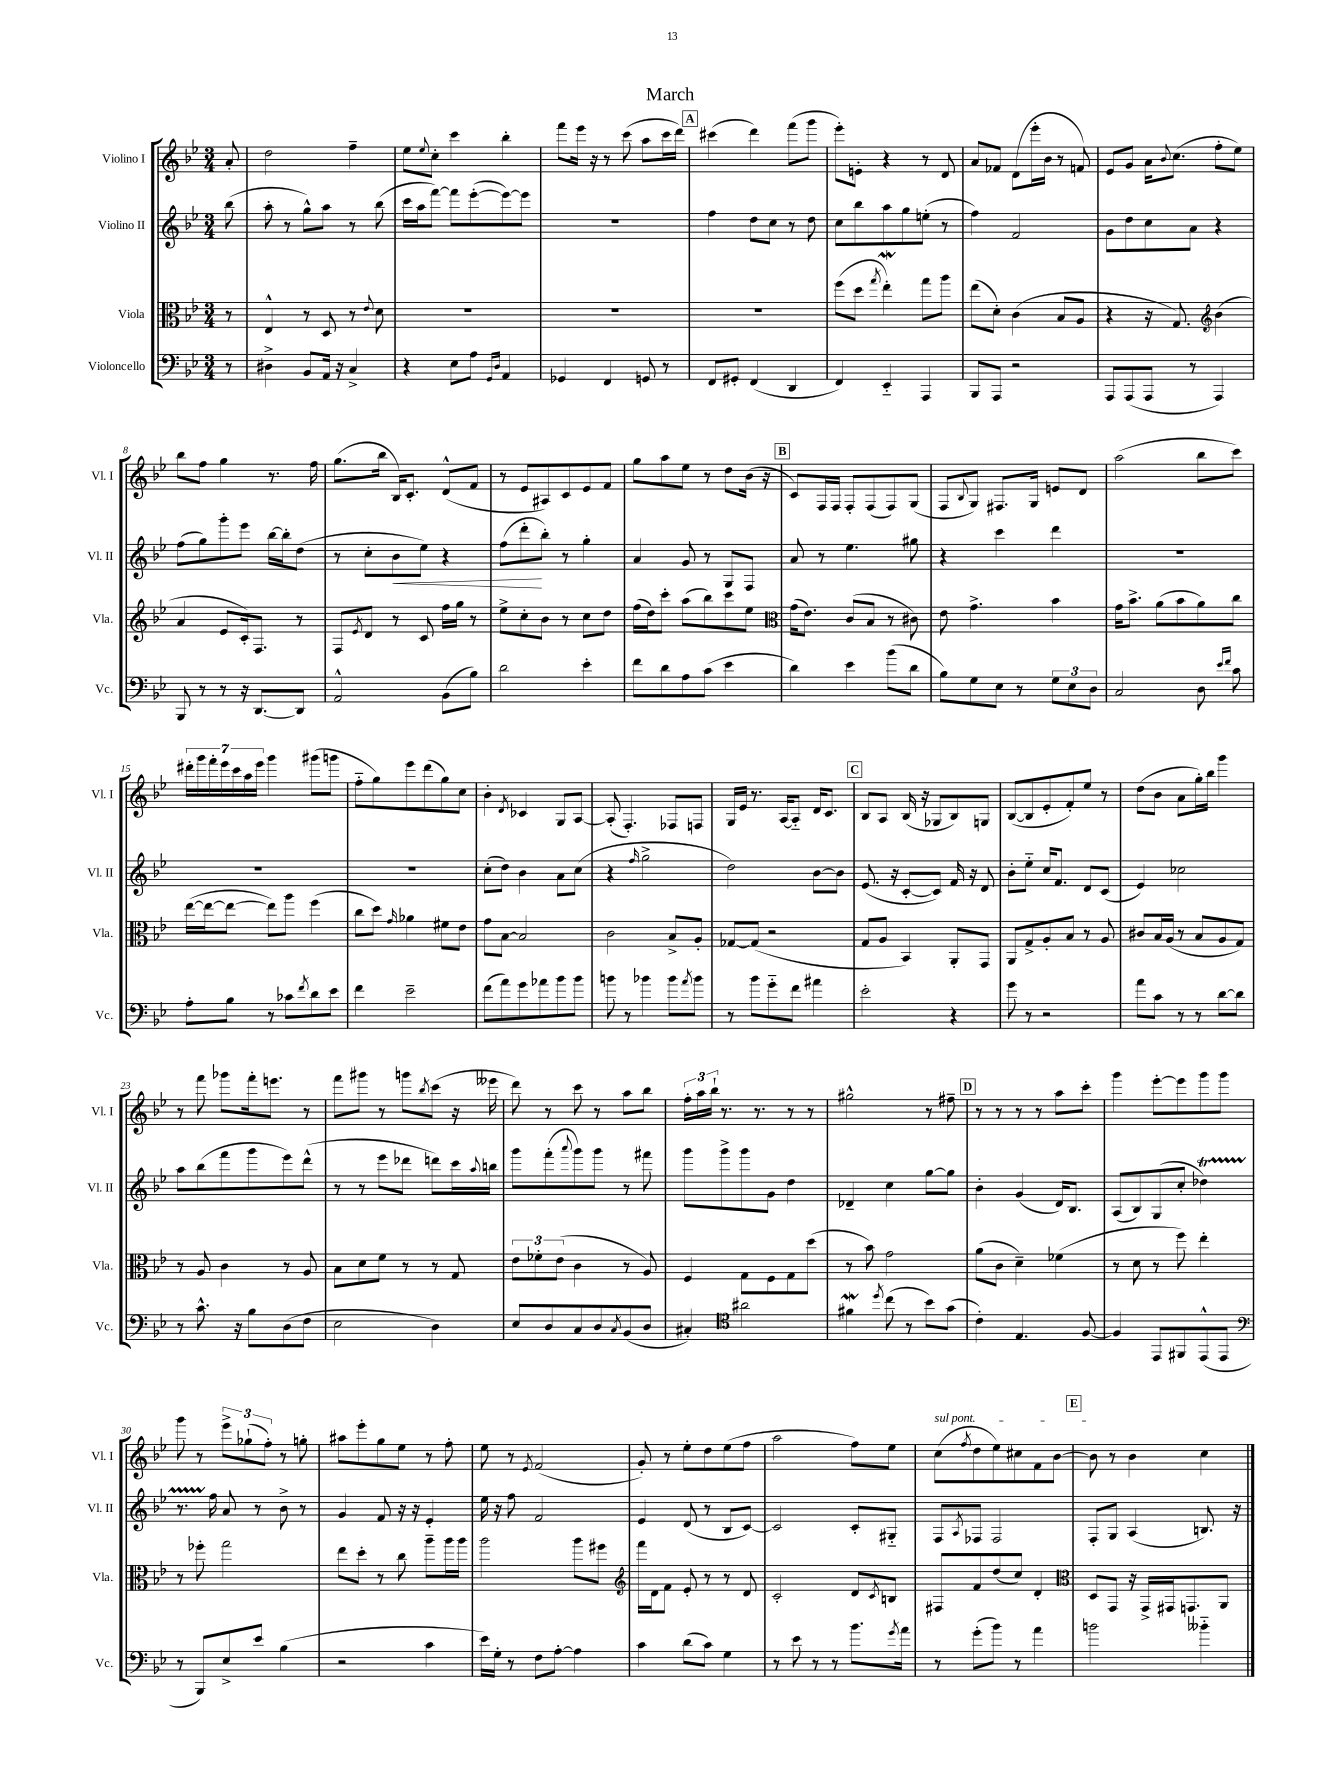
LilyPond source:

\header { title = "March" }
<<
\new StaffGroup <<
\new Staff = "s0" \with { instrumentName = "Violino I" shortInstrumentName = "Vl. I" } {
    \clef treble \key bes \major \numericTimeSignature \time 3/4 \partial 8
    a'8-. |
    d''2 f''4-- |
    ees''8 \appoggiatura { ees''8 } c''8-. c'''4 bes''4-. |
    f'''8 ees'''16 r16 r8 c'''8( a''8 c'''16 d'''16) |
    \mark \markup { \box "A" } cis'''4( d'''4) f'''8( g'''8 |
    ees'''8-.) e'8-. r4 r8 d'8 |
    a'8 fes'8 d'8( ees'''16-. bes'16 r8 f'8) |
    ees'8 g'8 a'16 \appoggiatura { bes'8 } c''8.( f''8-. ees''8) |
    bes''8 f''8 g''4 r8. f''16 |
    g''8.( bes''16 bes16) c'8.-. d'8-^( f'8 |
    r8 ees'8 ais8) c'8 ees'8 f'8 |
    g''8 a''8 ees''8 r8 d''8 bes'16( r16 |
    \mark \markup { \box "B" } c'8) f16 f16 f8-. f8( f8) g8( |
    f8 \appoggiatura { bes8 } g8) fis8. g16 e'8 d'8 |
    a''2( bes''8 c'''8) |
    \tuplet 7/4 { dis'''16-. g'''16 f'''16-. ees'''16 c'''16 a''16 ees'''16 } g'''4 gis'''8( g'''8 |
    f''8-_ g''8) ees'''8 d'''8( g''8) c''8 |
    bes'4-. \acciaccatura { d'8 } ces'4 g8 a8~ |
    a8-.( f4.-.) fes8 f8 |
    g16 ees'16 r8. a16~ a8-_ d'16 c'8. |
    \mark \markup { \box "C" } bes8 a8 bes16( r16 ges8 bes8) g8 |
    bes8~( bes8 ees'8-. f'8-.) ees''8 r8 |
    d''8( bes'8 a'8 g''16-.) bes''16 g'''4 |
    r8 f'''8 ges'''8 f'''16-. e'''8. r8 |
    f'''8 gis'''8 r8 g'''8 \acciaccatura { bes''8 } c'''8( r16 eeses'''16 |
    d'''8) r8 c'''8 r8 a''8 bes''8 |
    \tuplet 3/2 { f''16-. a''16 bes''16-! } r8. r8. r8 r8 |
    gis''2-^ r8 fis''8-- |
    \mark \markup { \box "D" } r8 r8 r8 r8 a''8 c'''8-. |
    g'''4 ees'''8~-. ees'''8 g'''8 g'''8 |
    g'''8 r8 \tuplet 3/2 { ees'''8-> ges''8-!( f''8-.) } r8 g''8-. |
    ais''8 ees'''8-. g''8 ees''8 r8 f''8-. |
    ees''8 r8 \acciaccatura { ees'8 } f'2( |
    g'8-.) r8 ees''8-. d''8 ees''8( f''8 |
    a''2 f''8) ees''8 |
    \once \override TextSpanner.bound-details.left.text = \markup { \italic "sul pont." } c''8\startTextSpan( \acciaccatura { f''8 } d''8 ees''8) cis''8 f'8 bes'8~ |
    \mark \markup { \box "E" } bes'8\stopTextSpan r8 bes'4 c''4 \bar "|." |
}
\new Staff = "s1" \with { instrumentName = "Violino II" shortInstrumentName = "Vl. II" } {
    \clef treble \key bes \major \numericTimeSignature \time 3/4 \partial 8
    bes''8( |
    a''8-. r8 g''8-^) a''8 r8 bes''8( |
    c'''16 a''16 f'''8~) f'''8 ees'''8~-.( ees'''8~) ees'''8 |
    R2. |
    \mark \markup { \box "A" } f''4 d''8 c''8 r8 d''8 |
    c''8 bes''8 a''8 g''8 e''8-.( r8 |
    f''4) f'2 |
    g'8 d''8 c''8 a'8 r4 |
    f''8( g''8) g'''8-. ees'''8 bes''16~ bes''16-. d''8( |
    r8 c''8-. bes'8\< ees''8) r4 |
    f''8( d'''8-.\! bes''8-.) r8 g''4-. |
    a'4 g'8 r8 g8 f8 |
    \mark \markup { \box "B" } a'8 r8 ees''4. gis''8 |
    r4 c'''4 d'''4 |
    R2. |
    R2. |
    R2. |
    c''8-.( d''8) bes'4 a'8 c''8( |
    r4 \grace { f''16 } g''2-> |
    d''2) bes'8~ bes'8 |
    \mark \markup { \box "C" } ees'8.( r16 c'8~-. c'8) f'16 r16 d'8 |
    bes'8-. ees''8-_ c''16 f'8. d'8 c'8( |
    ees'4) ces''2 |
    a''8 bes''8( f'''8 g'''8 ees'''8) d'''8-^( |
    r8 r8 ees'''8 des'''8 d'''8) c'''16 \appoggiatura { a''8 } b''16 |
    g'''8 f'''8-.( \appoggiatura { a'''8 } g'''8) g'''8 r8 fis'''8 |
    g'''8 g'''8-> g'''8 g'8 d''4 |
    des'4-- c''4 g''8~ g''8 |
    \mark \markup { \box "D" } bes'4-. g'4( d'16) bes8. |
    a8( bes8) g8( c''8-. des''4\startTrillSpan) |
    r8. f''16\stopTrillSpan a'8 r8 bes'8-> r8 |
    g'4 f'8 r16 r16 ees'4-. |
    ees''16 r16 f''8 f'2 |
    ees'4 d'8( r8 bes8 c'8~) |
    c'2 c'8-. gis8-_ |
    f8 \acciaccatura { a8 } fes8 fes2 |
    \mark \markup { \box "E" } f8-. g8 a4( b8.) r16 \bar "|." |
}
\new Staff = "s2" \with { instrumentName = "Viola" shortInstrumentName = "Vla." } {
    \clef alto \key bes \major \numericTimeSignature \time 3/4 \partial 8
    r8 |
    ees4-^ r8 d8 r8 \appoggiatura { ees'8 } d'8 |
    R2. |
    R2. |
    \mark \markup { \box "A" } R2. |
    f''8( d''8 \acciaccatura { g''8 } ees''4-.\mordent) g''8 a''8 |
    ees''8( d'8-.) c'4( bes8 a8 |
    r4 r16 g8.) \clef treble bes'4( |
    a'4 ees'8 c'16-.) f8. r8 |
    f8 \acciaccatura { ees'8 } d'8 r8 c'8 f''16 g''16 r8 |
    ees''8-> c''8-. bes'8 r8 c''8 d''8 |
    f''16( d''16) c'''8-. a''8( bes''8) c'''8 ees''8 |
    \mark \markup { \box "B" } \clef alto g'16( ees'8.) c'8( bes8 r8 cis'8) |
    ees'8 g'4.-> bes'4 |
    g'16 bes'8.-> a'8( bes'8 a'8) c''8 |
    ees''16~( ees''16~ ees''8~ ees''8) a''8 f''4( |
    c''8 d''8) \grace { g'16 } aes'4 fis'8 ees'8 |
    g'8 bes8~ bes2 |
    c'2 bes8-> a8-. |
    ges8~ ges8( r2 |
    \mark \markup { \box "C" } g8 a8 bes,4) a,8-. g,8 |
    a,8 g8-> a8-. bes8 r8 a8 |
    cis'8 bes16 a16( r8 bes8 a8 g8) |
    r8 a8 c'4 r8 a8 |
    bes8 d'8 f'8 r8 r8 g8 |
    \tuplet 3/2 { ees'8 fes'8-. ees'8( } c'4 r8 a8) |
    f4 g8 f8 g8 d''8( |
    r8 bes'8) g'2 |
    \mark \markup { \box "D" } a'8( c'8 d'4--) fes'4( |
    r8 d'8 r8 f''8) ees''4-. |
    r8 fes''8-. g''2 |
    ees''8 d''8-. r8 c''8 a''8-- a''16 a''16 |
    a''2 a''8 fis''8 |
    \clef treble f'''16 d'16 f'8 ees'8-. r8 r8 d'8 |
    c'2-. d'8 \acciaccatura { c'8 } b8 |
    fis8 f'8 d''8( c''8) d'4-. |
    \mark \markup { \box "E" } \clef alto d8 g,8 r16 g,16-> gis,16 g,8. a,8 \bar "|." |
}
\new Staff = "s3" \with { instrumentName = "Violoncello" shortInstrumentName = "Vc." } {
    \clef bass \key bes \major \numericTimeSignature \time 3/4 \partial 8
    r8 |
    dis4-> bes,8 a,16 r16 c4-> |
    r4 ees8 a8 \grace { g,16 d16 } a,4 |
    ges,4 f,4 g,8 r8 |
    \mark \markup { \box "A" } f,8 gis,8-. f,4( d,4 |
    f,4) ees,4-_ a,,4 |
    bes,,8 a,,8 r2 |
    a,,8 a,,8( a,,8 r8 a,,4) |
    bes,,8 r8 r8 r16 d,8.~ d,8 |
    a,2-^ bes,8( bes8) |
    d'2 ees'4-. |
    f'8 d'8 a8 c'8( ees'4 |
    \mark \markup { \box "B" } d'4) ees'4 bes'8( d'8 |
    bes8) g8 ees8 r8 \tuplet 3/2 { g8 ees8 d8 } |
    c2 d8 \grace { ees'16 f'16 } c'8 |
    a8-. bes8 r8 ces'8 \acciaccatura { f'8 } d'8 ees'8 |
    f'4 ees'2-- |
    f'8( a'8) g'8 aes'8 bes'8 bes'8 |
    b'8 r8 bes'4 bes'8 \acciaccatura { a'8 } bes'8 |
    r8 bes'8 g'8-_ f'8 ais'4 |
    \mark \markup { \box "C" } ees'2-. r4 |
    g'8 r8 r2 |
    a'8 c'8 r8 r8 d'8~ d'8 |
    r8 c'8.-^ r16 bes8 d8( f8 |
    ees2 d4) |
    ees8 d8 c8 d8 \acciaccatura { c8 } bes,8( d8 |
    cis4-.) \clef tenor ais'2 |
    fis'4\mordent \acciaccatura { d''8 } c''8( r8 bes'8) g'8( |
    \mark \markup { \box "D" } c'4-.) ees4. f8~ |
    f4 ees,8 fis,8 ees,8-^( ees,8 |
    \clef bass r8 bes,,8) ees8-> ees'8 bes4( |
    r2 c'4 |
    ees'16) g16-. r8 f8 a8~-. a4 |
    c'4 d'8( c'8) g4 |
    r8 ees'8 r8 r8 bes'8. \acciaccatura { g'8 } a'16 |
    r8 g'8-.( bes'8) r8 a'4 |
    \mark \markup { \box "E" } b'2 beses'4-_ \bar "|." |
}
>>
>>
